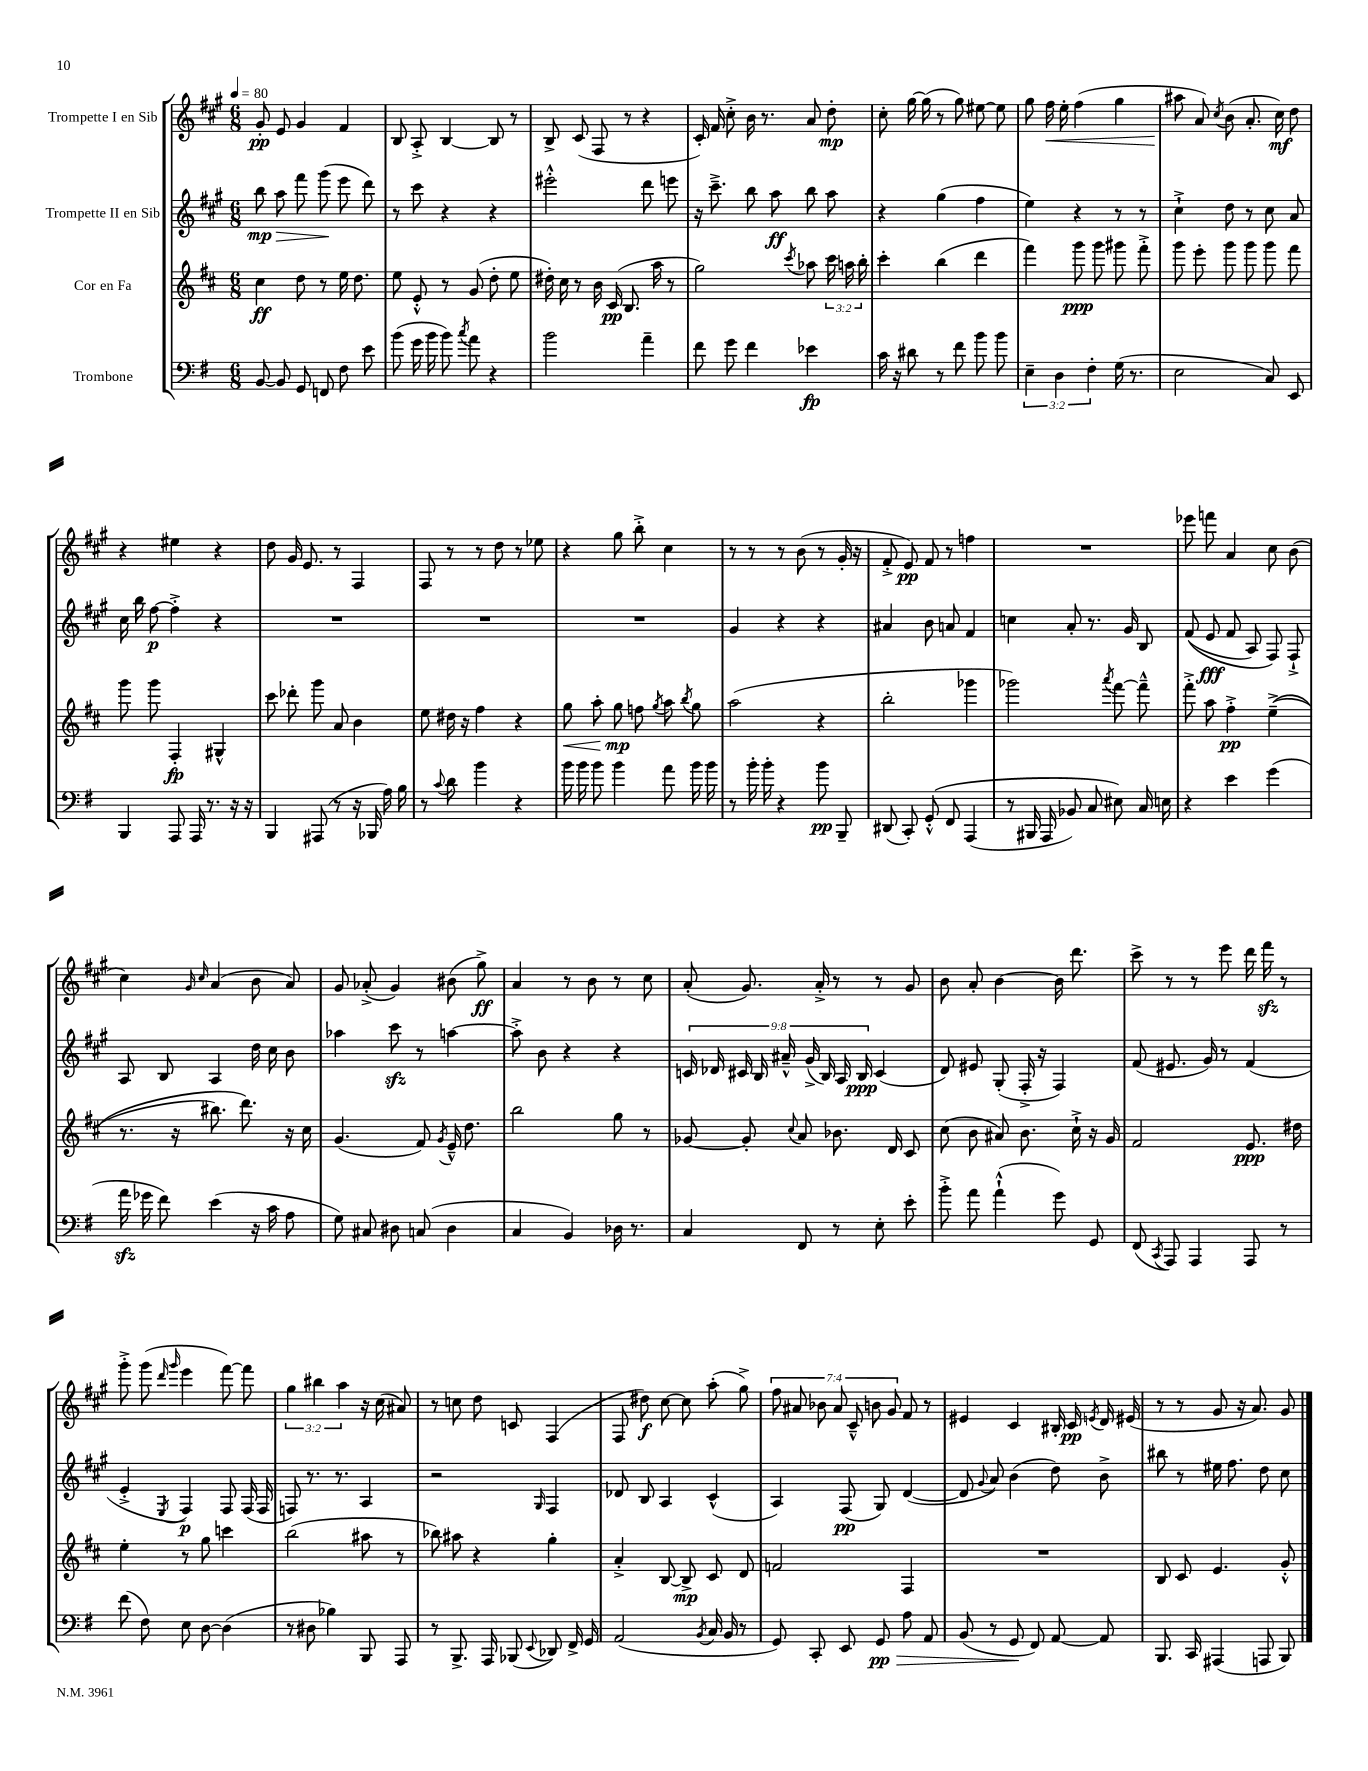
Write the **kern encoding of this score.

**kern	**dynam	**kern	**dynam	**kern	**dynam	**kern	**dynam
*part4	*part4	*part3	*part3	*part2	*part2	*part1	*part1
*staff4	*staff4	*staff3	*staff3	*staff2	*staff2	*staff1	*staff1
*I"Trombone	*	*I"Cor en Fa	*	*I"Trompette II en Sib	*	*I"Trompette I en Sib	*
*clefF4	*	*clefG2	*	*clefG2	*	*clefG2	*
*k[f#]	*	*k[f#c#]	*	*k[f#c#g#]	*	*k[f#c#g#]	*
*M6/8	*	*M6/8	*	*M6/8	*	*M6/8	*
*MM80	*	*MM80	*	*MM80	*	*MM80	*
=1	=1	=1	=1	=1	=1	=1	=1
[8BB/	.	4cc#\	ff	8bb\	mp	8g#'/	pp
!	!	!	!	!	!LO:HP:b	!	!
8BB/]	.	.	.	8aa\	>	8e/	.
8GG/	.	8dd\	.	8fff#\	.	4g#/	.
8FFn/	.	8r	.	(8ggg#\	.	.	.
8F#\	.	16ee\	.	8eee\	]	4f#/	.
.	.	8.dd\	.	.	.	.	.
8e\	.	.	.	8ddd\)	.	.	.
=2	=2	=2	=2	=2	=2	=2	=2
(8b\	.	8ee\	.	8r	.	8B/	.
16g\	.	8e'^^/	.	8ccc#\	.	8A'^/	.
16b\	.	.	.	.	.	.	.
8b\)	.	8r	.	4r	.	[4B/	.
8qcc/	.	.	.	.	.	.	.
8a\	.	(8g/	.	.	.	.	.
4r	.	8dd'\	.	4r	.	8B/]	.
.	.	8ee\	.	.	.	8r	.
=3	=3	=3	=3	=3	=3	=3	=3
2b\	.	16dd#X'\)	.	2eee#X'^^\	.	8B^/	.
.	.	16cc#\	.	.	.	.	.
.	.	8r	.	.	.	(8c#/	.
.	.	16b\	.	.	.	8F#/	.
.	.	(16c#/	pp	.	.	.	.
.	.	8.B/	.	.	.	8r	.
4a~\	.	.	.	8ddd\	.	4r	.
.	.	16aa\	.	.	.	.	.
.	.	8r	.	8eeen\	.	.	.
=4	=4	=4	=4	=4	=4	=4	=4
8f#\	.	2gg\)	.	16r	.	16c#'/)	.
.	.	.	.	8.ccc#~^\	.	16f#/	.
8g\	.	.	.	.	.	8cc#'^\	.
4f#\	.	.	.	8bb\	.	16b\	.
.	.	.	.	.	.	8.r	.
.	.	.	.	8aa\	ff	.	.
.	.	8qccc#/	.	.	.	.	.
4e-X\	fp	8aa-X\	.	8bb\	.	8a/	.
.	.	24ccc#\	.	8aa\	.	8dd'\	mp
.	.	24aan\	.	.	.	.	.
.	.	24bb'\	.	.	.	.	.
=5	=5	=5	=5	=5	=5	=5	=5
16c\	.	4ccc#'\	.	4r	.	8cc#'\	.
16r	.	.	.	.	.	.	.
8d#X\	.	.	.	.	.	[16gg#\	.
.	.	.	.	.	.	(16gg#\]	.
8r	.	(4bb\	.	(4gg#\	.	8r	.
8f#\	.	.	.	.	.	8gg#\)	.
8b\	.	4ddd\	.	4ff#\	.	[8ee#X\	.
8b\	.	.	.	.	.	8ee#\]	.
=6	=6	=6	=6	=6	=6	=6	=6
6E~\	.	4fff#\)	.	4ee\)	.	8gg#\	.
!	!	!	!	!	!	!	!LO:HP:b
.	.	.	.	.	.	16ff#\	<
6D\	.	.	.	.	.	.	.
.	.	.	.	.	.	16ee'\	.
.	.	8ggg\	ppp	4r	.	(4ff#\	.
6F#'\	.	.	.	.	.	.	.
.	.	8ggg\	.	.	.	.	.
(16G\	.	8ggg#X\	.	8r	.	4gg#\	.
8.r	.	.	.	.	.	.	.
.	.	8fff#'^\	.	8r	.	.	.
=7	=7	=7	=7	=7	=7	=7	=7
2E\	.	8ggg\	.	4cc#`^\	.	8aa#X\	.
.	.	8eee'\	.	.	.	8a/)	[
.	.	.	.	.	.	8qcc#/	.
.	.	8ggg\	.	8dd\	.	(8b\	.
.	.	8ggg\	.	8r	.	8.a'/	.
8C/)	.	8ggg\	.	8cc#\	.	.	.
.	.	.	.	.	.	16cc#\)	mf
8EE/	.	8fff#\	.	8a/	.	8dd\	.
!!LO:LB:g=z
=8	=8	=8	=8	=8	=8	=8	=8
4BBB/	.	8ggg\	.	16cc#\	.	4r	.
.	.	.	.	16bb\	.	.	.
.	.	8ggg\	.	[8ff#\	p	.	.
8AAA/	.	4F#'/	fp	4ff#'^\]	.	4ee#X\	.
16AAA/	.	.	.	.	.	.	.
8.r	.	.	.	.	.	.	.
.	.	4G#X^^/	.	4r	.	4r	.
16r	.	.	.	.	.	.	.
16r	.	.	.	.	.	.	.
=9	=9	=9	=9	=9	=9	=9	=9
4BBB/	.	8ccc#\	.	2.r	.	8dd\	.
.	.	8ddd-X'\	.	.	.	16g#/	.
.	.	.	.	.	.	8.e/	.
(8AAA#X/	.	8ggg\	.	.	.	.	.
8r	.	8a/	.	.	.	8r	.
16r	.	4b\	.	.	.	4F#/	.
16BBB-X/	.	.	.	.	.	.	.
16A\)	.	.	.	.	.	.	.
16B\	.	.	.	.	.	.	.
=10	=10	=10	=10	=10	=10	=10	=10
8r	.	8ee\	.	2.r	.	8F#/	.
8qqc/	.	.	.	.	.	.	.
8d\	.	16dd#X\	.	.	.	8r	.
.	.	16r	.	.	.	.	.
4b\	.	4ff#\	.	.	.	8r	.
.	.	.	.	.	.	8dd\	.
4r	.	4r	.	.	.	8r	.
.	.	.	.	.	.	8ee-X\	.
=11	=11	=11	=11	=11	=11	=11	=11
!	!	!	!LO:HP:b	!	!	!	!
16b\	.	8gg\	<	2.r	.	4r	.
16b\	.	.	.	.	.	.	.
8b\	.	8aa'\	.	.	.	.	.
4b\	.	8gg\	mp	.	.	8gg#\	.
.	.	8ffn\	[	.	.	8bb'^\	.
.	.	8qgg/	.	.	.	.	.
8a\	.	8aa\	.	.	.	4cc#\	.
.	.	8qbb/	.	.	.	.	.
16b\	.	8gg\	.	.	.	.	.
16b\	.	.	.	.	.	.	.
=12	=12	=12	=12	=12	=12	=12	=12
8r	.	(2aa\	.	4g#/	.	8r	.
16b'\	.	.	.	.	.	8r	.
16b'\	.	.	.	.	.	.	.
4r	.	.	.	4r	.	8r	.
.	.	.	.	.	.	(8b\	.
8b\	pp	4r	.	4r	.	8r	.
8BBB~/	.	.	.	.	.	16g#'/	.
.	.	.	.	.	.	16r	.
=13	=13	=13	=13	=13	=13	=13	=13
(8DD#X/	.	2bb'\	.	4a#X/	.	8f#'^/	.
8CC'/)	.	.	.	.	.	8e/)	pp
(8GG'^^/	.	.	.	8b\	.	8f#/	.
8FF#/	.	.	.	8an/	.	8r	.
(4AAA/	.	4ggg-X\	.	4f#/	.	4ffn\	.
=14	=14	=14	=14	=14	=14	=14	=14
8r	.	2ggg-X\)	.	4ccn\	.	2.r	.
16BBB#X/	.	.	.	.	.	.	.
16AAA/	.	.	.	.	.	.	.
8BB-X/)	.	.	.	8a'/	.	.	.
8C/	.	.	.	8.r	.	.	.
.	.	8qaaa/	.	.	.	.	.
8E#X\)	.	[8fff#\	.	.	.	.	.
.	.	.	.	16g#/	.	.	.
16C/	.	8fff#~^^\]	.	8B/	.	.	.
16En\	.	.	.	.	.	.	.
=15	=15	=15	=15	=15	=15	=15	=15
4r	.	8fff#'^\	.	((8f#/	.	8eee-X\	.
.	.	8aa\	.	8e/	fff	8fffn\	.
4e\	.	4ff#'^\	pp	8f#/	.	4a/	.
.	.	.	.	8A/)	.	.	.
(4g\	.	((4ee~^\	.	8F#/)	.	8cc#\	.
.	.	.	.	8F#`^/	.	(8b\	.
!!LO:LB:g=z
=16	=16	=16	=16	=16	=16	=16	=16
16azz\	.	8.r	.	8A/	.	4cc#\)	.
16g-X\	.	.	.	.	.	.	.
8f#\)	.	.	.	8B/	.	.	.
.	.	16r	.	.	.	.	.
.	.	.	.	.	.	16qqg#/	.
.	.	.	.	.	.	16qqcc#/	.
(4e\	.	8.bb#X\)	.	4A/	.	(4a/	.
.	.	8.ddd\)	.	.	.	.	.
16r	.	.	.	16dd\	.	8b\	.
16c\	.	.	.	16cc#\	.	.	.
8A\	.	16r	.	8b\	.	8a/)	.
.	.	16cc#\	.	.	.	.	.
=17	=17	=17	=17	=17	=17	=17	=17
8G\)	.	(4.g/	.	4aa-X\	.	8g#/	.
8C#X/	.	.	.	.	.	(8a-X'^/	.
8D#X\	.	.	.	8ccc#zz\	.	4g#/)	.
(8Cn/	.	8f#/)	.	8r	.	.	.
.	.	8qg/	.	.	.	.	.
4D#\	.	16e~^^/	.	[4aan\	.	(8b#X\	.
.	.	8.dd\	.	.	.	.	.
.	.	.	.	.	.	8gg#^\)	ff
=18	=18	=18	=18	=18	=18	=18	=18
4C/	.	2bb\	.	8aa'^\]	.	4a/	.
.	.	.	.	8b\	.	.	.
4BB/)	.	.	.	4r	.	8r	.
.	.	.	.	.	.	8b\	.
16D-X\	.	8gg\	.	4r	.	8r	.
8.r	.	.	.	.	.	.	.
.	.	8r	.	.	.	8cc#\	.
=19	=19	=19	=19	=19	=19	=19	=19
4C/	.	[8g-X/	.	18cn/	.	(8a'/	.
.	.	.	.	18d-X/	.	.	.
.	.	.	.	18c#X/	.	.	.
.	.	8g-'/]	.	.	.	8.g#/)	.
.	.	.	.	18B/	.	.	.
.	.	.	.	18a#X~^^/	.	.	.
.	.	8qqcc#/	.	.	.	.	.
8FF#/	.	8a/	.	.	.	.	.
.	.	.	.	(18g#^/	.	.	.
.	.	.	.	.	.	16a'^/	.
.	.	.	.	18B/)	.	.	.
8r	.	8.b-X\	.	.	.	8r	.
.	.	.	.	18A/	.	.	.
.	.	.	.	18B/	ppp	.	.
8E'\	.	.	.	(4c#/	.	8r	.
.	.	16d/	.	.	.	.	.
8e'\	.	8c#/	.	.	.	8g#/	.
=20	=20	=20	=20	=20	=20	=20	=20
8b'^\	.	(8cc#\	.	8d/)	.	8b\	.
8a\	.	8b\	.	8e#X/	.	8a'/	.
(4a`^^\	.	8a#X/)	.	(8G#'/	.	[4b\	.
.	.	8.b\	.	16F#'^/	.	.	.
.	.	.	.	16r	.	.	.
8g\)	.	.	.	4F#/)	.	16b\]	.
.	.	16cc#`^\	.	.	.	8.ddd\	.
8GG/	.	16r	.	.	.	.	.
.	.	16g/	.	.	.	.	.
=21	=21	=21	=21	=21	=21	=21	=21
(8FF#/	.	2f#/	.	(8f#/	.	8ccc#^\	.
8qCC/	.	.	.	.	.	.	.
8AAA/)	.	.	.	8.e#X/	.	8r	.
4AAA/	.	.	.	.	.	8r	.
.	.	.	.	16g#/)	.	.	.
.	.	.	.	8r	.	8eee\	.
8AAA/	.	8.e/	ppp	(4f#/	.	16ddd\	.
.	.	.	.	.	.	16fff#zz\	.
8r	.	.	.	.	.	8r	.
.	.	16dd#X\	.	.	.	.	.
!!LO:LB:g=z
=22	=22	=22	=22	=22	=22	=22	=22
(8f#\	.	4ee'\	.	4e'^/	.	8ggg#'^\	.
8F#\)	.	.	.	.	.	(8ggg#\	.
.	.	.	.	.	.	16qqddd/	.
.	.	.	.	8qE/	.	16qqggg#/	.
8E\	.	8r	.	4F#/)	p	4eee\	.
[8D\	.	8gg\	.	.	.	.	.
(4D\]	.	4cccn\	.	8F#/	.	[8fff#\)	.
.	.	.	.	(16F#/	.	8fff#\]	.
.	.	.	.	16F#/	.	.	.
=23	=23	=23	=23	=23	=23	=23	=23
8r	.	(2bb\	.	8Fn/)	.	6gg#\	.
8D#X\	.	.	.	8.r	.	.	.
.	.	.	.	.	.	6bb#X\	.
4B-X\)	.	.	.	.	.	.	.
.	.	.	.	8.r	.	.	.
.	.	.	.	.	.	6aa\	.
8BBB/	.	8aa#X\	.	4A/	.	16r	.
.	.	.	.	.	.	(16cc#\	.
8AAA/	.	8r	.	.	.	8a#X/)	.
=24	=24	=24	=24	=24	=24	=24	=24
8r	.	8bb-X\)	.	2r	.	8r	.
8.BBB^/	.	8aa#X\	.	.	.	8ccn\	.
.	.	4r	.	.	.	8dd\	.
16AAA/	.	.	.	.	.	.	.
(8BBB-X/	.	.	.	.	.	8cn/	.
8qqEE/	.	.	.	16qqG#/	.	.	.
8DD-X/)	.	4gg'\	.	4F#/	.	(4F#/	.
16FF#^/	.	.	.	.	.	.	.
16GG/	.	.	.	.	.	.	.
=25	=25	=25	=25	=25	=25	=25	=25
(2AA/	.	4a'^/	.	8d-X/	.	8F#/	.
.	.	.	.	8B/	.	8dd#X\)	f
.	.	[8B/	.	4A/	.	[8cc#\	.
.	.	8B^/]	mp	.	.	8cc#\]	.
8qBB/	.	.	.	.	.	.	.
16C/	.	8c#/	.	(4c#^^/	.	(8aa'\	.
16BB/	.	.	.	.	.	.	.
8r	.	8d/	.	.	.	8gg#^\)	.
=26	=26	=26	=26	=26	=26	=26	=26
8GG/)	.	2fn/	.	4A/)	.	14ff#\	.
.	.	.	.	.	.	14a#X/	.
8CC'/	.	.	.	.	.	.	.
.	.	.	.	.	.	14b-X\	.
.	.	.	.	.	.	14a#/	.
8EE/	.	.	.	(8F#/	pp	.	.
.	.	.	.	.	.	14c#~^^/	.
.	.	.	.	.	.	14bn\	.
!	!LO:HP:b	!	!	!	!	!	!
8GG/	> pp	.	.	8G#/)	.	.	.
.	.	.	.	.	.	14g#/	.
8A\	.	4F#/	.	([4d/	.	8f#/	.
8AA/	.	.	.	.	.	8r	.
=27	=27	=27	=27	=27	=27	=27	=27
(8BB/	.	2.r	.	8d/]	.	4e#X/	.
.	.	.	.	8qqg#/	.	.	.
8r	.	.	.	8a/)	.	.	.
8GG/	.	.	.	(4b\	.	4c#/	.
8FF#/)	]	.	.	.	.	.	.
[8AA/	.	.	.	8dd\)	.	16B#X'/	.
.	.	.	.	.	.	16c#/	pp
.	.	.	.	.	.	8qen/	.
8AA/]	.	.	.	8b^\	.	16d/	.
.	.	.	.	.	.	(16e#X/	.
=28	=28	=28	=28	=28	=28	=28	=28
8.BBB/	.	8B/	.	8bb#X\	.	8r	.
.	.	8c#/	.	8r	.	8r	.
16CC/	.	.	.	.	.	.	.
(4AAA#X/	.	4.e/	.	16ee#X\	.	8g#/	.
.	.	.	.	8.ff#\	.	.	.
.	.	.	.	.	.	16r	.
.	.	.	.	.	.	8.a/)	.
8AAAn/	.	.	.	8dd\	.	.	.
8BBB/)	.	8g'^^/	.	8cc#\	.	8g#/	.
==	==	==	==	==	==	==	==
*-	*-	*-	*-	*-	*-	*-	*-
